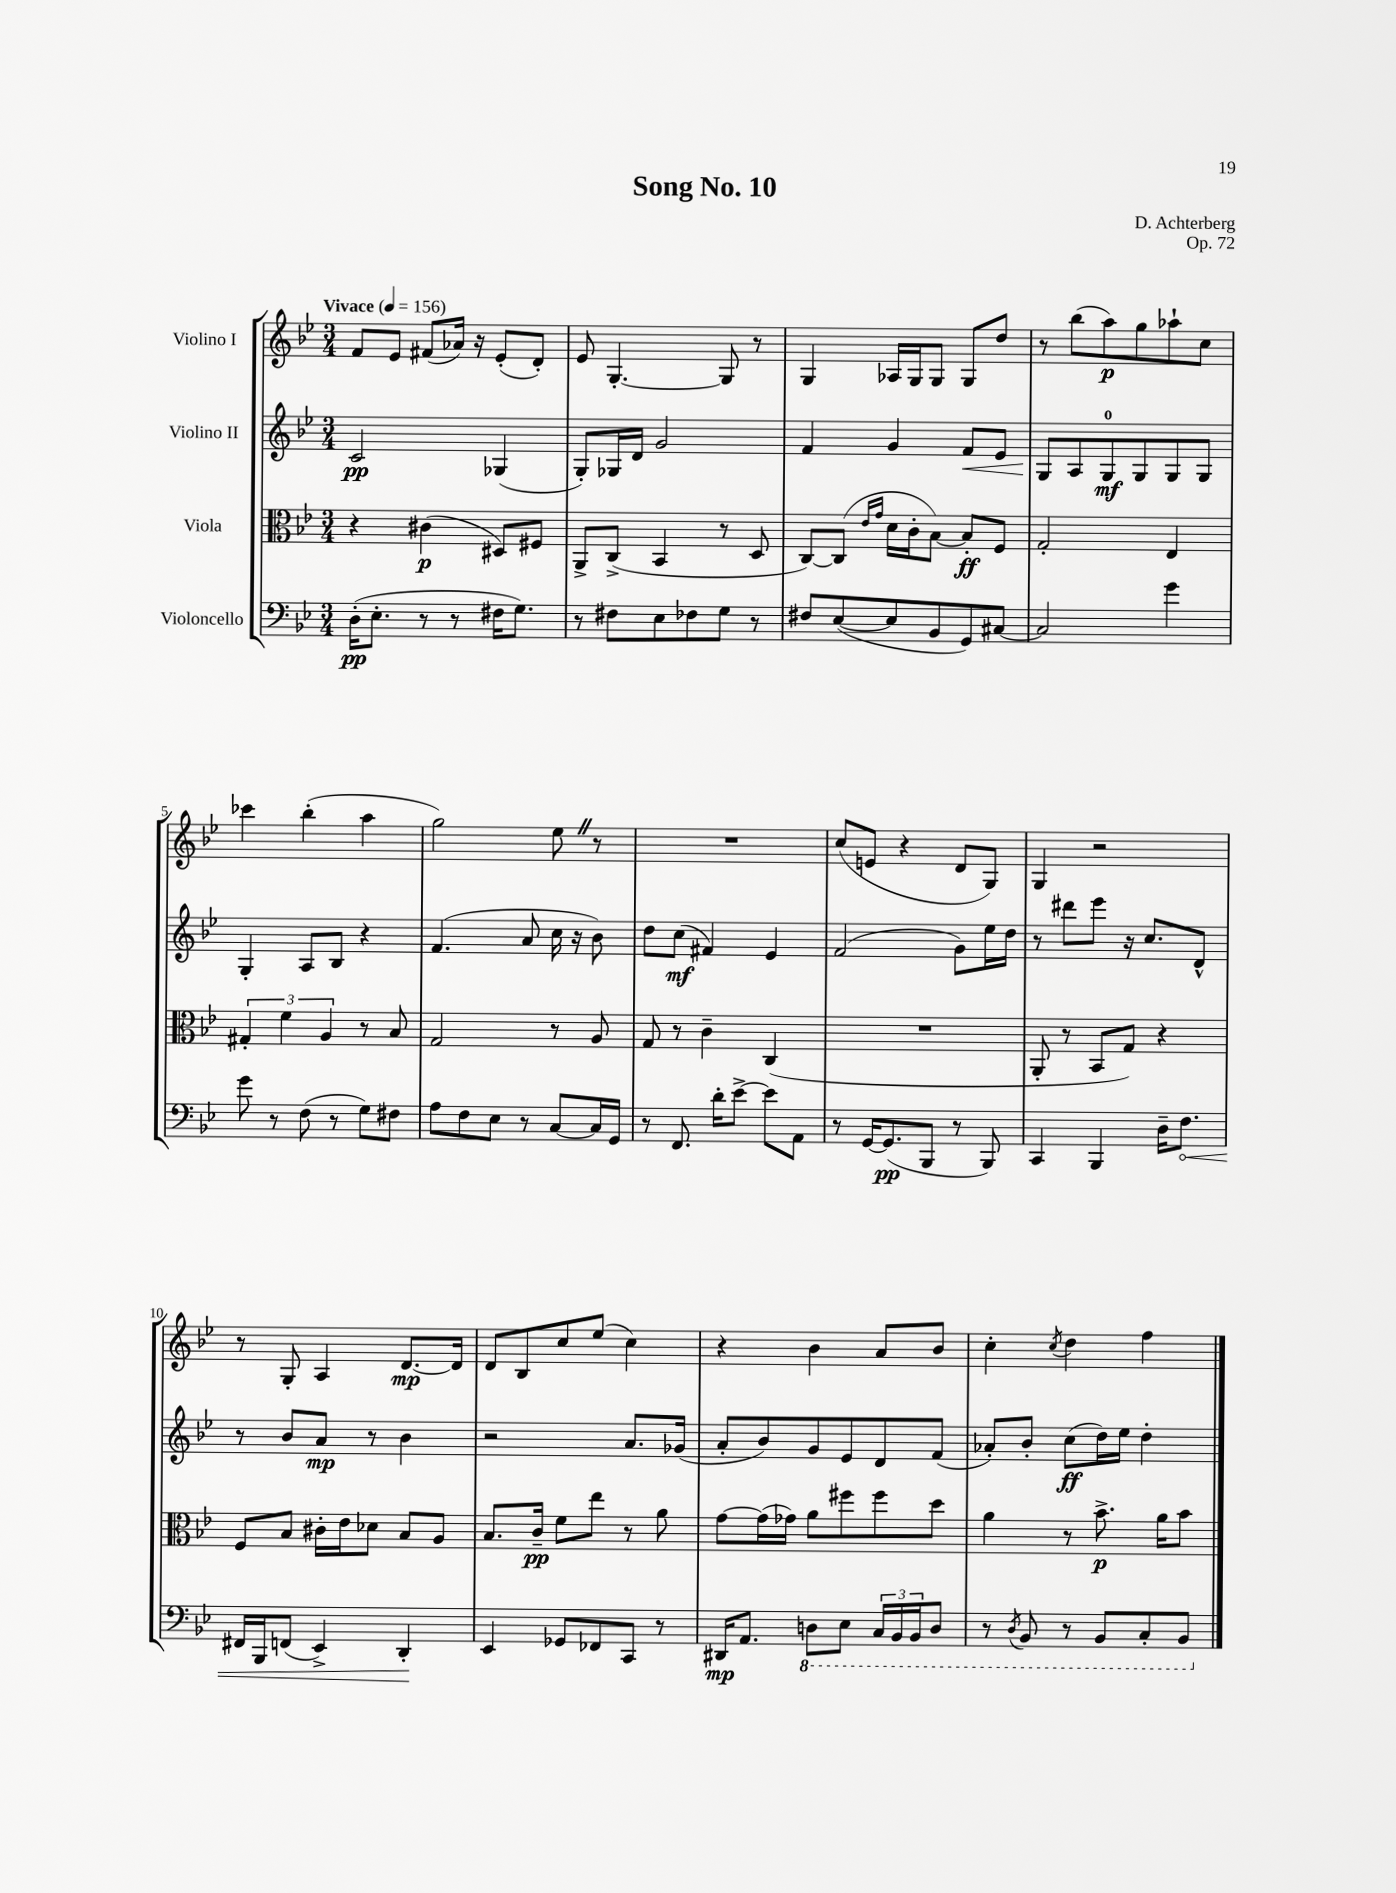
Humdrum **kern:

**kern	**dynam	**kern	**dynam	**kern	**dynam	**kern	**dynam
*part4	*part4	*part3	*part3	*part2	*part2	*part1	*part1
*staff4	*staff4	*staff3	*staff3	*staff2	*staff2	*staff1	*staff1
*I"Violoncello	*	*I"Viola	*	*I"Violino II	*	*I"Violino I	*
*clefF4	*	*clefC3	*	*clefG2	*	*clefG2	*
*k[b-e-]	*	*k[b-e-]	*	*k[b-e-]	*	*k[b-e-]	*
*M3/4	*	*M3/4	*	*M3/4	*	*M3/4	*
*MM156	*	*MM156	*	*MM156	*	*MM156	*
=1	=1	=1	=1	=1	=1	=1	=1
!	!	!	!	!	!	!LO:TX:a:B:t=Vivace	!
(16D'\KL	pp	4r	.	2c/	pp	8f/L	.
8.E-'\J	.	.	.	.	.	.	.
.	.	.	.	.	.	8e-/J	.
8r	.	(4c#X\	p	.	.	(8f#X/L	.
8r	.	.	.	.	.	16a-X/Jk)	.
.	.	.	.	.	.	16r	.
16F#X\KL	.	8D#X/L)	.	(4G-X/	.	(8e-'/L	.
8.G\J)	.	.	.	.	.	.	.
.	.	8F#X/J	.	.	.	8d'/J)	.
=2	=2	=2	=2	=2	=2	=2	=2
8r	.	8AA^/L	.	8G'/L)	.	8e-/	.
8F#X\L	.	(8C^/J	.	16G-X/L	.	[4.G'/	.
.	.	.	.	16d/JJ	.	.	.
8E-\	.	4BB-/	.	2g/	.	.	.
8F-X\	.	.	.	.	.	.	.
8G\J	.	8r	.	.	.	8G/]	.
8r	.	8D/	.	.	.	8r	.
=3	=3	=3	=3	=3	=3	=3	=3
8F#X/L	.	[8C/L)	.	4f/	.	4G/	.
([8E-/	.	(8C/J]	.	.	.	.	.
.	.	16qqe-/LL	.	.	.	.	.
.	.	16qqg/JJ	.	.	.	.	.
8E-/]	.	16d\LL	.	4g/	.	16A-X/LL	.
.	.	16c'\J	.	.	.	16G/J	.
8BB-/	.	[8B-\J)	.	.	.	8G/J	.
!	!	!	!	!	!LO:HP:b	!	!
8GG/)	.	8B-'/L]	ff	8f/L	<	8G/L	.
[8C#X/J	.	8F/J	.	8e-/J	.	8dd/J	.
=4	=4	=4	=4	=4	=4	=4	=4
2C#/]	.	2G'/	.	8G/L	.	8r	.
.	.	.	.	8A/	[	(8bb-\L	.
.	.	.	.	8G/	mf	8aa\)	p
.	.	.	.	8G/	.	8gg\	.
4g\	.	4E-/	.	8G/	.	8aa-X`\	.
.	.	.	.	8G/J	.	8cc\J	.
!!LO:LB:g=z
=5	=5	=5	=5	=5	=5	=5	=5
8g\	.	6G#X'/	.	4G'/	.	4ccc-X\	.
8r	.	.	.	.	.	.	.
.	.	6f\	.	.	.	.	.
(8F\	.	.	.	8A/L	.	(4bb-'\	.
.	.	6A/	.	.	.	.	.
8r	.	.	.	8B-/J	.	.	.
8G\L)	.	8r	.	4r	.	4aa\	.
8F#X\J	.	8B-/	.	.	.	.	.
=6	=6	=6	=6	=6	=6	=6	=6
8A\L	.	2G/	.	(4.f/	.	2gg\)	.
8F\	.	.	.	.	.	.	.
8E-\J	.	.	.	.	.	.	.
8r	.	.	.	8a/	.	.	.
[8C/L	.	8r	.	16cc\	.	8ee-Z\	.
.	.	.	.	16r	.	.	.
16C/L]	.	8A/	.	8b-\)	.	8r	.
16GG/JJ	.	.	.	.	.	.	.
=7	=7	=7	=7	=7	=7	=7	=7
8r	.	8G/	.	8dd\L	.	2.r	.
8.FF/	.	8r	.	(8cc\J	mf	.	.
.	.	4c~\	.	4f#X/)	.	.	.
16d'\KL	.	.	.	.	.	.	.
[8e-^\J	.	.	.	.	.	.	.
8e-\L]	.	(4C/	.	4e-/	.	.	.
8AA\J	.	.	.	.	.	.	.
=8	=8	=8	=8	=8	=8	=8	=8
8r	.	2.r	.	(2f/	.	(8cc/L	.
[16GG/KL	.	.	.	.	.	8en/J	.
(8.GG/]	pp	.	.	.	.	.	.
.	.	.	.	.	.	4r	.
8BBB-/J	.	.	.	.	.	.	.
8r	.	.	.	8g\L)	.	8d/L	.
8BBB-/)	.	.	.	16ee-\L	.	8G/J)	.
.	.	.	.	16dd\JJ	.	.	.
=9	=9	=9	=9	=9	=9	=9	=9
4CC/	.	8AA'/	.	8r	.	4G/	.
.	.	8r	.	8ddd#X\L	.	.	.
4BBB-/	.	8BB-/L	.	8eee-\J	.	2r	.
.	.	8G/J)	.	16r	.	.	.
.	.	.	.	8.cc/L	.	.	.
16D~\KL	.	4r	.	.	.	.	.
!	!LO:HP:b	!	!	!	!	!	!
8.F\J	<	.	.	.	.	.	.
.	.	.	.	8d^^/J	.	.	.
!!LO:LB:g=z
=10	=10	=10	=10	=10	=10	=10	=10
16FF#X/LL	.	8F/L	.	8r	.	8r	.
16BBB-/J	.	.	.	.	.	.	.
(8FFn/J	.	8B-/J	.	8b-/L	.	8G'/	.
4EE-^/)	.	16c#X'\LL	.	8a/J	mp	4A/	.
.	.	16e-\J	.	.	.	.	.
.	.	8d-X\J	.	8r	.	.	.
4DD'/	.	8B-/L	.	4b-\	.	[8.d/L	mp
.	.	8A/J	.	.	.	.	.
.	.	.	.	.	.	16d/Jk]	.
.	[	.	.	.	.	.	.
=11	=11	=11	=11	=11	=11	=11	=11
4EE-/	.	8.B-/L	.	2r	.	8d/L	.
.	.	.	.	.	.	8B-/	.
.	.	16c~/Jk	pp	.	.	.	.
8GG-X/L	.	8f\L	.	.	.	8cc/	.
8FF-X/	.	8ee-\J	.	.	.	(8ee-/J	.
8CC/J	.	8r	.	8.a/L	.	4cc\)	.
8r	.	8a\	.	.	.	.	.
.	.	.	.	(16g-X/Jk	.	.	.
=12	=12	=12	=12	=12	=12	=12	=12
16DD#X/KL	mp	[8g\L	.	8a'/L	.	4r	.
8.AA/J	.	.	.	.	.	.	.
.	.	(16g\L]	.	8b-/)	.	.	.
.	.	16g-X\JJ)	.	.	.	.	.
*8ba	*	*	*	*	*	*	*
8DDn\L	.	8a\L	.	8g/	.	4b-\	.
8EE-\J	.	8ff#X\	.	8e-/	.	.	.
24CC/LL	.	8ff#\	.	8d/	.	8a/L	.
24BBB-/	.	.	.	.	.	.	.
24BBB-/J	.	.	.	.	.	.	.
8DD/J	.	8dd\J	.	(8f/J	.	8b-/J	.
=13	=13	=13	=13	=13	=13	=13	=13
8r	.	4a\	.	8a-X'/L)	.	4cc'\	.
8qDD/	.	.	.	.	.	.	.
8BBB-/	.	.	.	8b-'/J	.	.	.
.	.	.	.	.	.	8qcc/	.
8r	.	8r	.	(8cc\L	ff	4dd\	.
8BBB-/L	.	8.b-^\	p	16dd\L)	.	.	.
.	.	.	.	16ee-\JJ	.	.	.
8CC'/	.	.	.	4dd'\	.	4ff\	.
.	.	16a\KL	.	.	.	.	.
8BBB-/J	.	8b-\J	.	.	.	.	.
*X8ba	*	*	*	*	*	*	*
==	==	==	==	==	==	==	==
*-	*-	*-	*-	*-	*-	*-	*-
